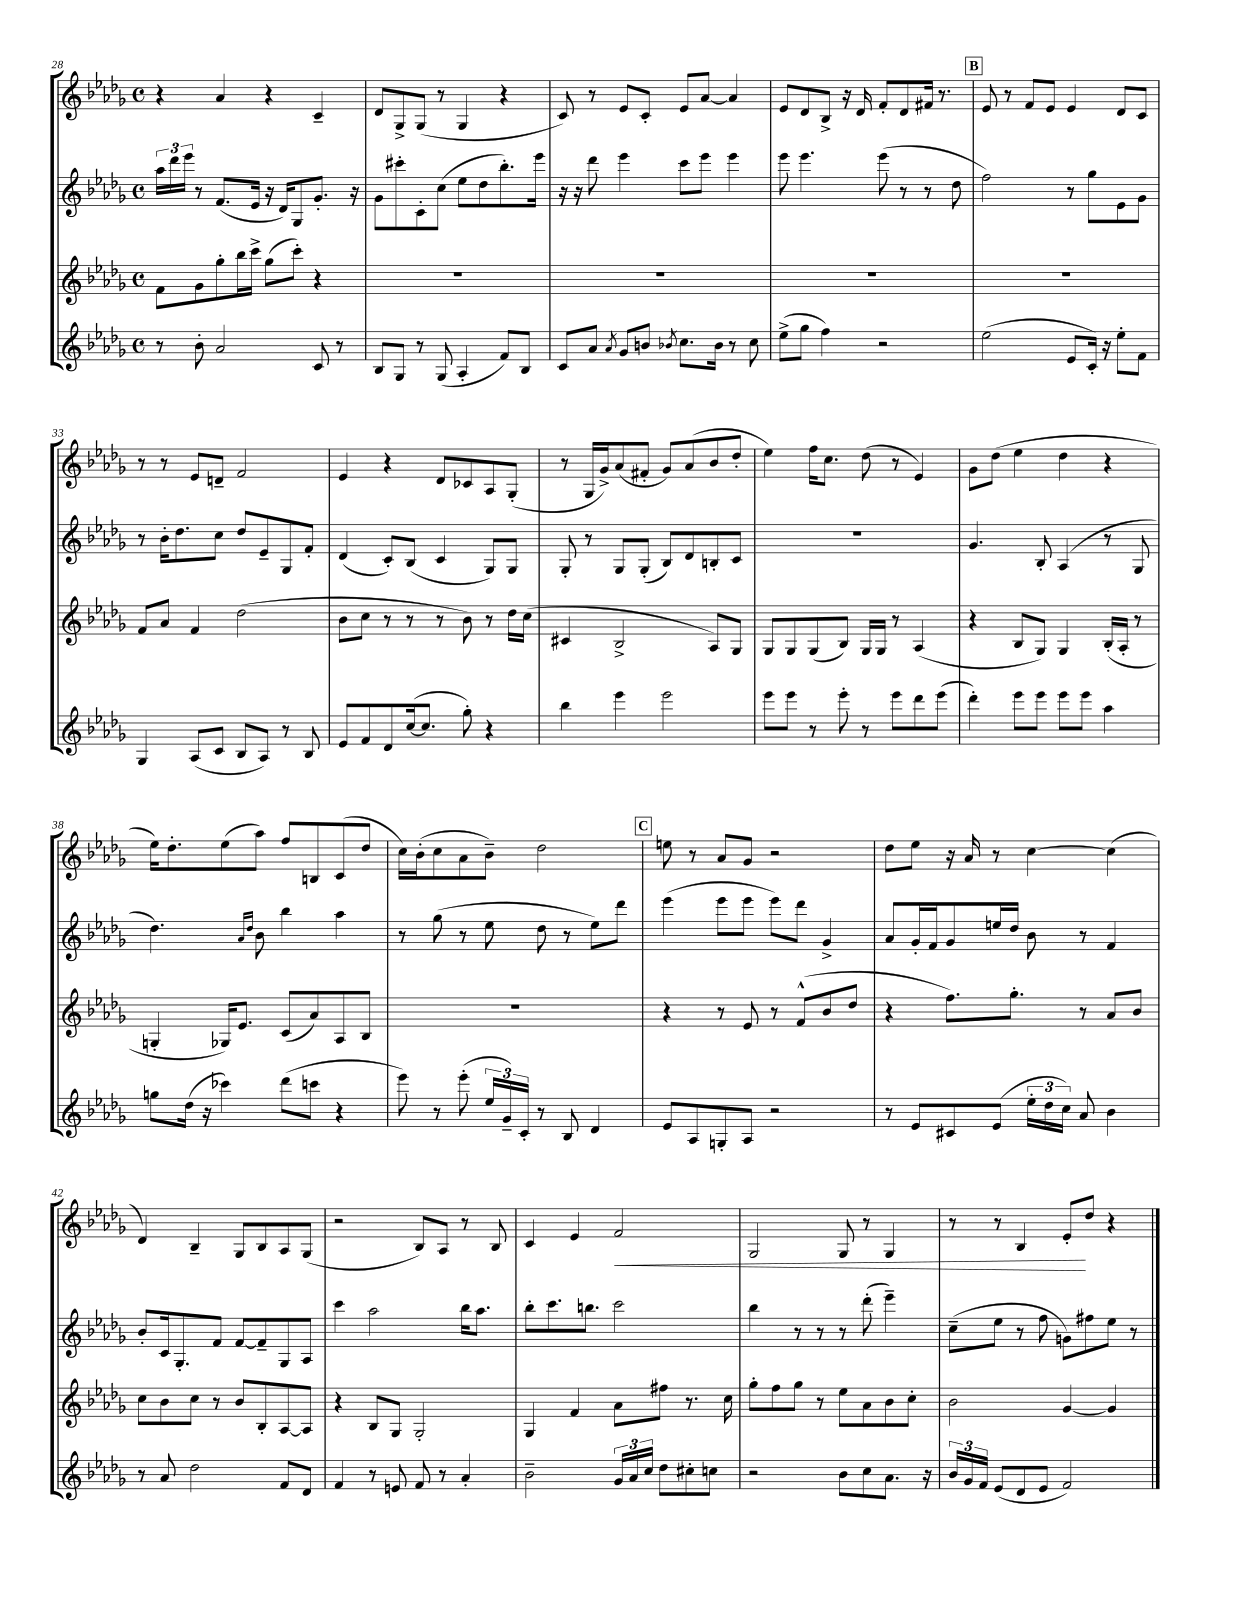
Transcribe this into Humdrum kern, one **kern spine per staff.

**kern	**kern	**kern	**kern
*staff4	*staff3	*staff2	*staff1
*clefG2	*clefG2	*clefG2	*clefG2
*k[b-e-a-d-g-]	*k[b-e-a-d-g-]	*k[b-e-a-d-g-]	*k[b-e-a-d-g-]
*M4/4	*M4/4	*M4/4	*M4/4
*met(c)	*met(c)	*met(c)	*met(c)
8r	8f	24aa-	4r
.	.	24ddd-	.
.	.	24eee-	.
8b-'	8g-	8r	.
2a-	8gg-'	(8.f	4a-
.	16bb-	.	.
.	16ccc^	16e-	.
.	(8gg-	16r	4r
.	.	16d-)	.
.	8ccc')	8G-	.
8c	4r	8.g-'	4c~
8r	.	.	.
.	.	16r	.
=	=	=	=
8B-	1r	8g-	8d-
8G-	.	8ccc#'	8G-^
8r	.	8c'	(8G-
(8G-	.	(8cc	8r
4A-'	.	8ee-	4G-
.	.	8dd-	.
8f)	.	8.bb-')	4r
8B-	.	.	.
.	.	16eee-	.
=	=	=	=
8c	1r	16r	8c)
.	.	16r	.
8a-	.	8ddd-	8r
8qa-	.	.	.
8g-	.	4eee-	8e-
8b	.	.	8c'
8qb-	.	.	.
8.cc	.	8ccc	8e-
.	.	8eee-	[8a-
16b-	.	.	.
8r	.	4eee-	4a-]
8cc	.	.	.
=	=	=	=
(8ee-^	1r	8eee-	8e-
8gg-	.	4.eee-	8d-
4ff)	.	.	8B-^
.	.	.	16r
.	.	.	16d-
2r	.	(8eee-	8f'
.	.	8r	8d-
.	.	8r	16f#
.	.	.	8.r
.	.	8dd-	.
=	=	=	=
(2ee-	1r	2ff)	8e-
.	.	.	8r
.	.	.	8f
.	.	.	8e-
8e-	.	8r	4e-
16c')	.	8gg-	.
16r	.	.	.
8ee-'	.	8e-	8d-
8f	.	8g-	8c
=	=	=	=
4G-	8f	8r	8r
.	8a-	16b-'	8r
.	.	8.dd-	.
(8A-	4f	.	8e-
8c	.	8cc	8d~
8B-	(2dd-	8dd-	2f
8A-)	.	8e-~	.
8r	.	8G-	.
8B-	.	8f'	.
=	=	=	=
8e-	8b-	(4d-	4e-
8f	8cc	.	.
8d-	8r	8c')	4r
([16cc	8r	(8B-	.
8.cc]	.	.	.
.	8r	4c	8d-
8gg-')	8b-)	.	8c-
4r	8r	8G-)	8A-
.	16dd-	8G-	(8G-'
.	(16cc	.	.
=	=	=	=
4bb-	4c#	8G-'	8r
.	.	8r	16G-
.	.	.	16g-^)
4eee-	2B-^	8G-	(8a-
.	.	(8G-'	8f#'
2eee-	.	8B-)	8g-)
.	.	8d-	(8a-
.	8A-)	8B'	8b-
.	8G-	8c	8dd-'
=	=	=	=
8eee-	8G-	1r	4ee-)
8eee-	8G-	.	.
8r	(8G-	.	16ff
.	.	.	8.cc
8eee-'	8B-)	.	.
8r	16G-	.	(8dd-
.	16G-	.	.
8eee-	8r	.	8r
8ddd-	(4A-	.	4e-)
(8eee-	.	.	.
=	=	=	=
4ddd-')	4r	4.g-	8g-
.	.	.	(8dd-
8eee-	8B-	.	4ee-
8eee-	8G-)	8B-'	.
8eee-	4G-	(4A-	4dd-
8eee-	.	.	.
4aa-	(16B-'	8r	4r
.	16A-'	.	.
.	8r	8G-	.
=	=	=	=
8gg	4G'	4.dd-)	16ee-)
.	.	.	8.dd-'
(16dd-	.	.	.
16r	.	.	.
4ccc-)	16G-)	.	(8ee-
.	8.e-	.	.
.	.	16qqa-	.
.	.	16qqdd-	.
.	.	8b-	8aa-)
(8ddd-	(8c	4bb-	8ff
8ccc	8a-)	.	8B
4r	8A-	4aa-	(8c
.	8B-	.	8dd-
=	=	=	=
8eee-)	1r	8r	16cc)
.	.	.	(16b-'
8r	.	(8gg-	8cc
(8eee-'	.	8r	8a-
24ee-	.	8ee-	8b-~)
24g-~)	.	.	.
24c'	.	.	.
8r	.	8dd-	2dd-
8B-	.	8r	.
4d-	.	8ee-)	.
.	.	8ddd-	.
=	=	=	=
8e-	4r	(4eee-	8ee
8A-	.	.	8r
8G'	8r	8eee-	8a-
8A-	8e-	8eee-	8g-
2r	8r	8eee-)	2r
.	(8f^^	8ddd-	.
.	8b-	4g-^	.
.	8dd-	.	.
=	=	=	=
8r	4r	8a-	8dd-
8e-	.	16g-'	8ee-
.	.	16f	.
8c#	8.ff)	8g-	16r
.	.	.	16a-
(8e-	.	16ee	8r
.	8.gg-'	16dd-	.
24ee-'	.	8b-	[4cc
24dd-	.	.	.
24cc)	.	.	.
8a-	8r	8r	.
4b-	8a-	4f	(4cc]
.	8b-	.	.
=	=	=	=
8r	8cc	8b-'	4d-)
8a-	8b-	16c	.
.	.	8.G-'	.
2dd-	8cc	.	4B-~
.	8r	8f	.
.	8b-	[8f	8G-
.	8B-'	8f~]	8B-
8f	[8A-	8G-	8A-
8d-	8A-]	8A-	(8G-
=	=	=	=
4f	4r	4ccc	2r
8r	8B-	2aa-	.
8e	8G-	.	.
8f	2G-'	.	8B-)
8r	.	.	8A-
4a-'	.	16bb-	8r
.	.	8.aa-	.
.	.	.	8B-
=	=	=	=
2b-~	4G-	8bb-'	4c
.	.	8.ccc	.
.	4f	.	4e-
.	.	8.bb	.
24g-	8a-	2ccc	2f
24a-	.	.	.
24cc	.	.	.
8dd-	8ff#	.	.
8cc#'	8.r	.	.
8cc	.	.	.
.	16cc	.	.
=	=	=	=
2r	8gg-'	4bb-	2G-
.	8ff	.	.
.	8gg-	8r	.
.	8r	8r	.
8b-	8ee-	8r	8G-
8cc	8a-	(8ddd-'	8r
8.a-	8b-	4eee-~)	4G-
.	8cc'	.	.
16r	.	.	.
=	=	=	=
24b-	2b-	(8cc~	8r
24g-	.	.	.
24f	.	.	.
(8e-	.	8ee-	8r
8d-	.	8r	4B-
8e-	.	8ff	.
2f)	[4g-	8g)	8e-'
.	.	8ff#	8dd-
.	4g-]	8ee-	4r
.	.	8r	.
==	==	==	==
*-	*-	*-	*-
